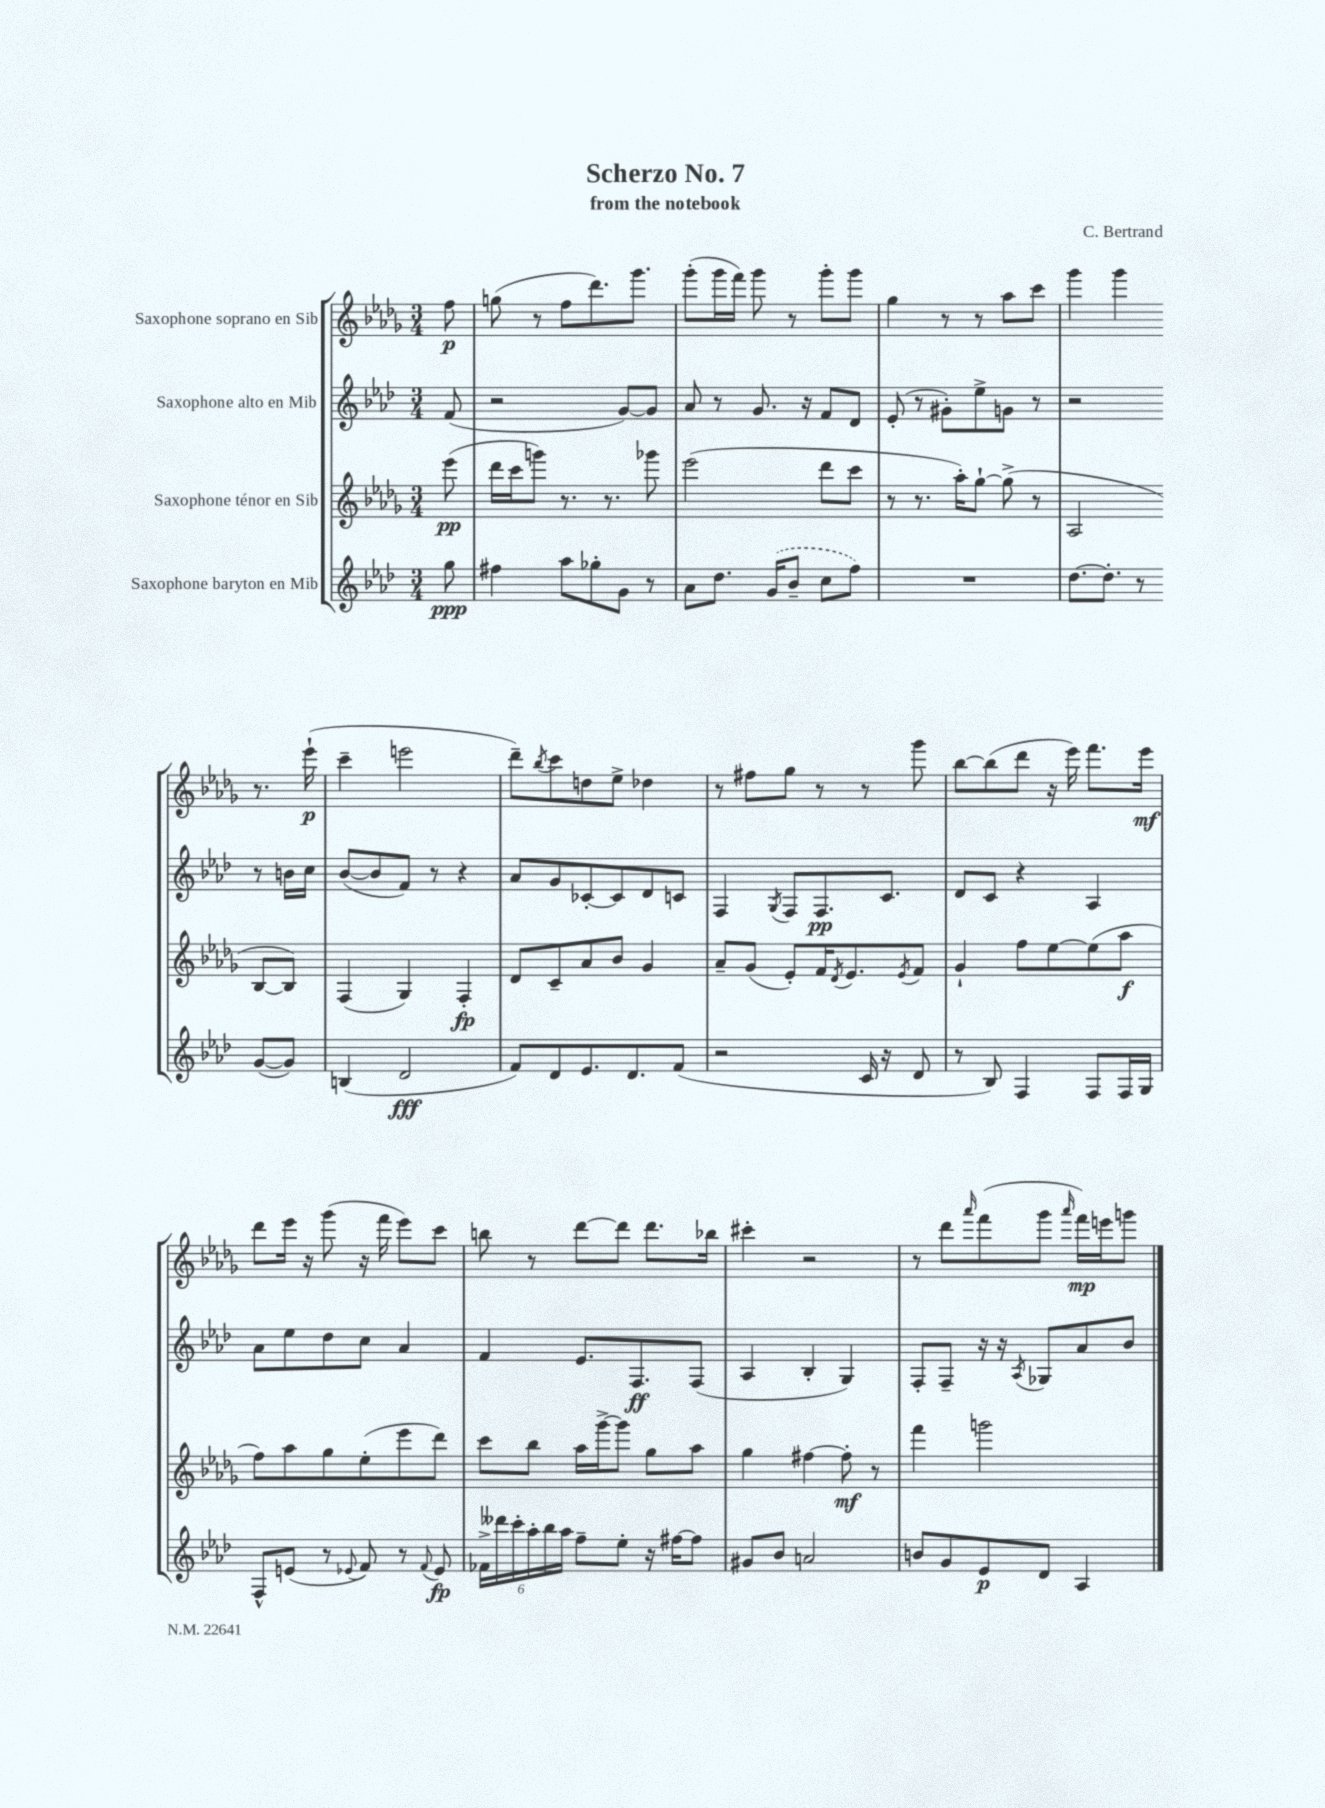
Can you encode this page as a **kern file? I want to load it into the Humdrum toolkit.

**kern	**kern	**kern	**kern
*staff4	*staff3	*staff2	*staff1
*clefG2	*clefG2	*clefG2	*clefG2
*k[b-e-a-d-]	*k[b-e-a-d-g-]	*k[b-e-a-d-]	*k[b-e-a-d-g-]
*M3/4	*M3/4	*M3/4	*M3/4
8gg\	(8eee-\	(8f/	8ff\
=	=	=	=
4ff#\	16ddd-\LL	2r	(8gg\
.	16ccc\J	.	.
.	8ggg\J)	.	8r
8aa-\L	8.r	.	8ff\L
8gg-'\	.	.	8.ddd-\)
.	8.r	.	.
8g\J	.	[8g/L)	.
.	.	.	8.ggg-\J
8r	8ggg-\	8g/]J	.
=	=	=	=
8a-\L	(2eee-\	8a-/	(8ggg-'\L
8.dd-\J	.	8r	16ggg-\L
.	.	.	16fff\JJ)
.	.	8.g/	8ggg-\
(16g/LK	.	.	.
8b-~/J	.	.	8r
.	.	16r	.
8cc\L	8ddd-\L	8f/L	8ggg-'\L
8ff\J)	8ccc\J	8d-/J	8ggg-\J
=	=	=	=
2.r	8r	(8e-'/	4gg-\
.	8.r	8r	.
.	.	8g#'\L)	8r
.	16aa-'\LK)	.	.
.	[8gg-`\J	8ee-^\	8r
.	(8gg-^\]	8g\J	8aa-\L
.	8r	8r	8ccc\J
=	=	=	=
[8.dd-\L	2A-/	2r	4ggg-\
8.dd-'\]J	.	.	.
.	.	.	4ggg-\
8r	.	.	.
([8g/L	[8B-/L	8r	8.r
8g/]J)	8B-/]J)	16b\LL	.
.	.	16cc\JJ	(16eee-`\
=	=	=	=
(4B/	(4F/	([8b-/L	4ccc~\
.	.	8b-/]	.
2d-/	4G-/)	8f/J)	2eee\
.	.	8r	.
.	4F'/	4r	.
=	=	=	=
8f/L)	8d-/L	8a-/L	8ddd-~\L)
.	.	.	8qbb-/
8d-/	8c~/	8g/	8ccc\
8.e-/	8a-/	[8c-'/	8dd\
.	8b-/J	8c-/]	8ee-^\J
8.d-/	.	.	.
.	4g-/	8d-/	4dd-\
(8f/J	.	8c/J	.
=	=	=	=
2r	8a-~/L	4F/	8r
.	(8g-/J	.	8ff#\L
.	.	8qG/	.
.	8e-'/L)	8F/L	8gg-\J
.	16f/K	8.F/	8r
.	8qd-/	.	.
.	8.e-/	.	.
16c/	.	.	8r
16r	.	8.c/J	.
.	8qe-/	.	.
8d-/	8f/J	.	8ggg-\
=	=	=	=
8r	4g-`/	8d-/L	[8bb-\L
8B-/)	.	8c/J	(8bb-\]
4F/	8ff\L	4r	8ddd-\J
.	[8ee-\	.	16r
.	.	.	16eee-\)
8F/L	(8ee-\]	4A-/	8.fff\L
16F/L	8aa-\J	.	.
16G/JJ	.	.	16eee-\Jk
=	=	=	=
8F^^/L	8ff\L)	8a-\L	8ddd-\L
(8e/J	8aa-\	8ee-\	16eee-\Jk
.	.	.	16r
8r	8gg-\	8dd-\	(8ggg-\
8qqe-/	.	.	.
8f/)	(8ee-'\	8cc\J	16r
.	.	.	16fff\
8r	8eee-\	4a-/	8eee-\L)
8qqf/	.	.	.
8e-/	8ddd-\J)	.	8ccc\J
=	=	=	=
24f-^\LL	8ccc\L	4f/	8bb\
24ddd--\	.	.	.
24ccc'\	.	.	.
24aa-'\	8bb-\J	.	8r
24bb-\	.	.	.
24aa-\JJ	.	.	.
8ff~\L	16aa-\LL	8.e-/L	[8ddd-\L
.	[16ggg-^\J	.	.
8ee-'\J	8ggg-\]J	.	8ddd-\]J
.	.	8.F/	.
16r	8gg-\L	.	8.ddd-\L
[16ff#\LK	.	.	.
8ff#\]J	8aa-\J	(8F/J	.
.	.	.	16bb-\Jk
=	=	=	=
8g#/L	4gg-\	4A-/	4ccc#'\
8b-/J	.	.	.
2a/	[4ff#\	4B-'/	2r
.	8ff#'\]	4G/)	.
.	8r	.	.
=	=	=	=
8b/L	4fff\	8F'/L	8r
8g/	.	8F~/J	8ddd-\L
.	.	.	16qqaaa-/
8e-/	2ggg\	16r	(8fff\
.	.	16r	.
.	.	8qA-/	.
8d-/J	.	8G-/L	8ggg-\J
.	.	.	16qqaaa-/
4A-/	.	8a-/	16fff\LL)
.	.	.	16eee\J
.	.	8b-/J	8ggg\J
==	==	==	==
*-	*-	*-	*-
